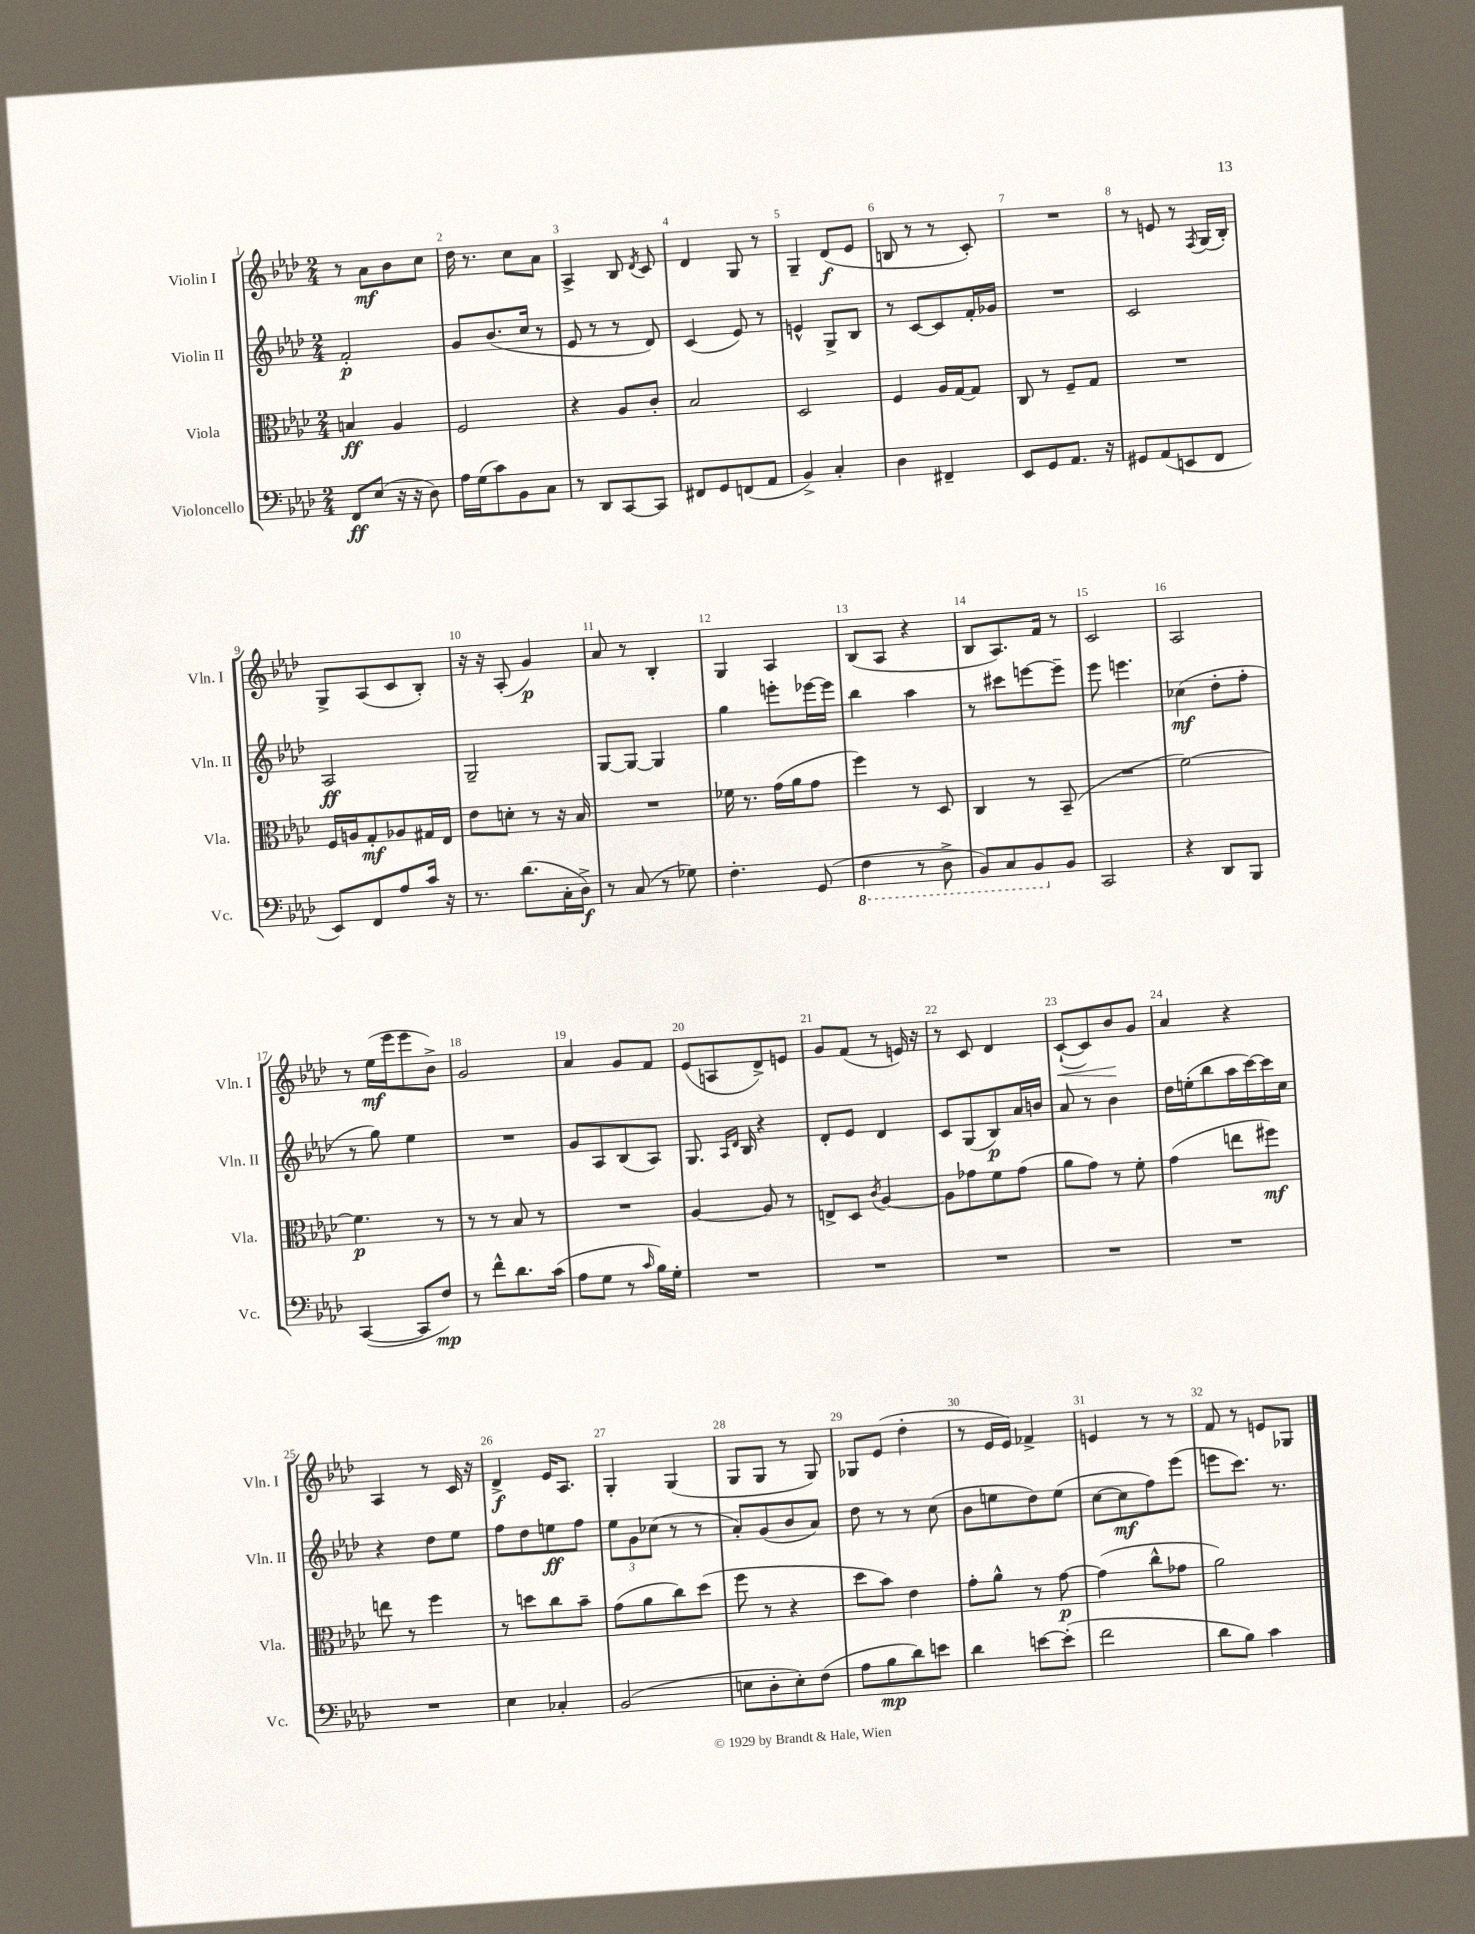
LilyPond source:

<<
\new StaffGroup <<
\new Staff = "s0" \with { instrumentName = "Violin I" shortInstrumentName = "Vln. I" } {
    \clef treble \key aes \major \numericTimeSignature \time 2/4
    \autoBeamOff r8 aes'8[\mf bes'8 c''8] |
    des''16 r8. c''8[ aes'8] |
    aes4-> bes8 \acciaccatura { des'8 } c'8 |
    des'4 g8 r8 |
    g4-- des'8[\f( ees'8] |
    b8 r8 r8 c'8-.) |
    R2 |
    r8 e'8 r8 \acciaccatura { f8 } g16[( bes16]-.) |
    g8[-> aes8( c'8 bes8]-.) |
    r16 r16 aes8-.( g'4\p) |
    aes'8 r8 bes4-. |
    g4 aes4 |
    bes8[( aes8] r4 |
    bes8[ aes8.) f'16] r8 |
    c'2 |
    aes2 |
    r8 ees''16[\mf( ees'''16 ees'''8 bes'8]->) |
    g'2 |
    aes'4 g'8[ f'8] |
    ees'8[( a8 des'8->) e'8] |
    g'8[ f'8]( r8 e'16) r16 |
    r8 c'8 des'4 |
    c'8[~-!\<( c'8) bes'8\! g'8] |
    aes'4 r4 |
    aes4 r8 c'16 r16 |
    des'4->\f ees'16[ aes8.] |
    g4-. g4( |
    g8[ g8] r8 g8) |
    ges8[ ees'8]( des''4-. |
    r8 ees'16[ ees'16]) fes'4-> |
    e'4 r8 r8 |
    f'8 r8 e'8[ ges8] \bar "|." |
}
\new Staff = "s1" \with { instrumentName = "Violin II" shortInstrumentName = "Vln. II" } {
    \clef treble \key aes \major \numericTimeSignature \time 2/4
    \autoBeamOff f'2-.\p |
    g'8[ bes'8.( c''16] r8 |
    ees'8 r8 r8 des'8) |
    c'4( ees'8) r8 |
    e'4-^ g8[-> bes8] |
    r8 c'8[~ c'8 f'16-. ges'16] |
    R2 |
    c'2 |
    aes2\ff |
    g2-- |
    g8[~ g8]~ g4 |
    g''4 e'''8[-. ees'''16~ ees'''16] |
    bes''4 aes''4 |
    r8 cis'''8[ e'''8~ e'''8]-- |
    ees'''8 e'''4. |
    ces''4\mf( des''8[-. f''8]-. |
    r8 g''8) ees''4 |
    R2 |
    g'8[ aes8 bes8( aes8]) |
    g8. \grace { aes16[ des'16] } bes16 r4 |
    des'8[-. ees'8] des'4 |
    c'8[ g8( bes8\p) aes'16 b'16] |
    aes'8 r8 bes'4 |
    des''16[ e''16-.( bes''8 aes''16 c'''16~) c'''16 c''16] |
    r4 des''8[ ees''8] |
    f''8[ des''8 e''8\ff f''8] |
    \tuplet 3/2 { ees''8[ g'8 ces''8]( } r8 r8 |
    aes'8[-.) g'8( bes'8 aes'8]) |
    des''8 r8 r8 c''8( |
    bes'8[ e''8 des''8) e''8]( |
    c''8[~ c''8\mf f''8) ees'''8]( |
    e'''8[ c'''8.]) r8. \bar "|." |
}
\new Staff = "s2" \with { instrumentName = "Viola" shortInstrumentName = "Vla." } {
    \clef alto \key aes \major \numericTimeSignature \time 2/4
    \autoBeamOff b4\ff aes4 |
    f2 |
    r4 aes8[ c'8]-. |
    bes2 |
    des2 |
    f4 aes16[ g16~ g8] |
    c8 r8 f8[-- g8] |
    R2 |
    f16[ a16 g8-.\mf aes8 gis16 ees16] |
    ees'8[ d'8]-. r8 r16 bes16 |
    R2 |
    fes'16 r8. g'16[( aes'16 g'8] |
    f''4) r8 des8 |
    c4 r8 bes,8--( |
    R2 |
    f'2~) |
    f'4.\p r8 |
    r8 r8 bes8 r8 |
    R2 |
    aes4~ aes8 r8 |
    e8[-> des8] \acciaccatura { c'8 } aes4~ |
    aes8[ ges'8 f'8 ges'8]( |
    aes'8[ g'8]) r8 f'8-. |
    g'4( e''8[ fis''8]\mf) |
    e''8 r8 f''4 |
    r8 d''8[ c''8 bes'8]-- |
    g'8[( aes'8 c''8) des''8]( |
    f''8 r8 r4 |
    des''8[ bes'8]) ees'4 |
    g'8[-. aes'8]-^ r8 g'8~\p |
    g'4( c''8[-^ ges'8] |
    aes'2) \bar "|." |
}
\new Staff = "s3" \with { instrumentName = "Violoncello" shortInstrumentName = "Vc." } {
    \clef bass \key aes \major \numericTimeSignature \time 2/4
    \autoBeamOff f,8[\ff ees8]( r16 r16 des8) |
    aes16[ g16( c'8) bes,8 c8] |
    r8 des,8[ c,8~ c,8] |
    fis,8[ g,8 f,8( aes,8] |
    bes,4->) c4-. |
    des4 fis,4-- |
    ees,8[ g,8 aes,8.] r16 |
    gis,8[ aes,8( e,8 f,8] |
    ees,8[) f,8 aes8 c'16] r16 |
    r8. des'8.[( c16-. des16]->\f) |
    r8 c8( r8 ges8) |
    f4.-. g,8( |
    \ottava #-1 f,4 r8 des,8-> |
    bes,,8[) c,8 bes,,8 \ottava #0 bes,8] |
    c,2 |
    r4 des,8[ bes,,8] |
    c,4~( c,8[ f8]\mp) |
    r8 f'8[-^ des'8. c'16]( |
    aes8[ g8] r8 \grace { c'16 } bes16[) g16]-. |
    R2 |
    R2 |
    R2 |
    R2 |
    R2 |
    R2 |
    ees4 ces4-. |
    bes,2( |
    e8[ des8-. e8-.) f8]( |
    aes8[ bes8\mp des'8) e'8] |
    des'4 e'8[~ e'8]-.( |
    f'2 |
    des'8[ bes8]) c'4 \bar "|." |
}
>>
>>
\layout { \context { \Score \override BarNumber.break-visibility = ##(#f #t #t) barNumberVisibility = #all-bar-numbers-visible } }
